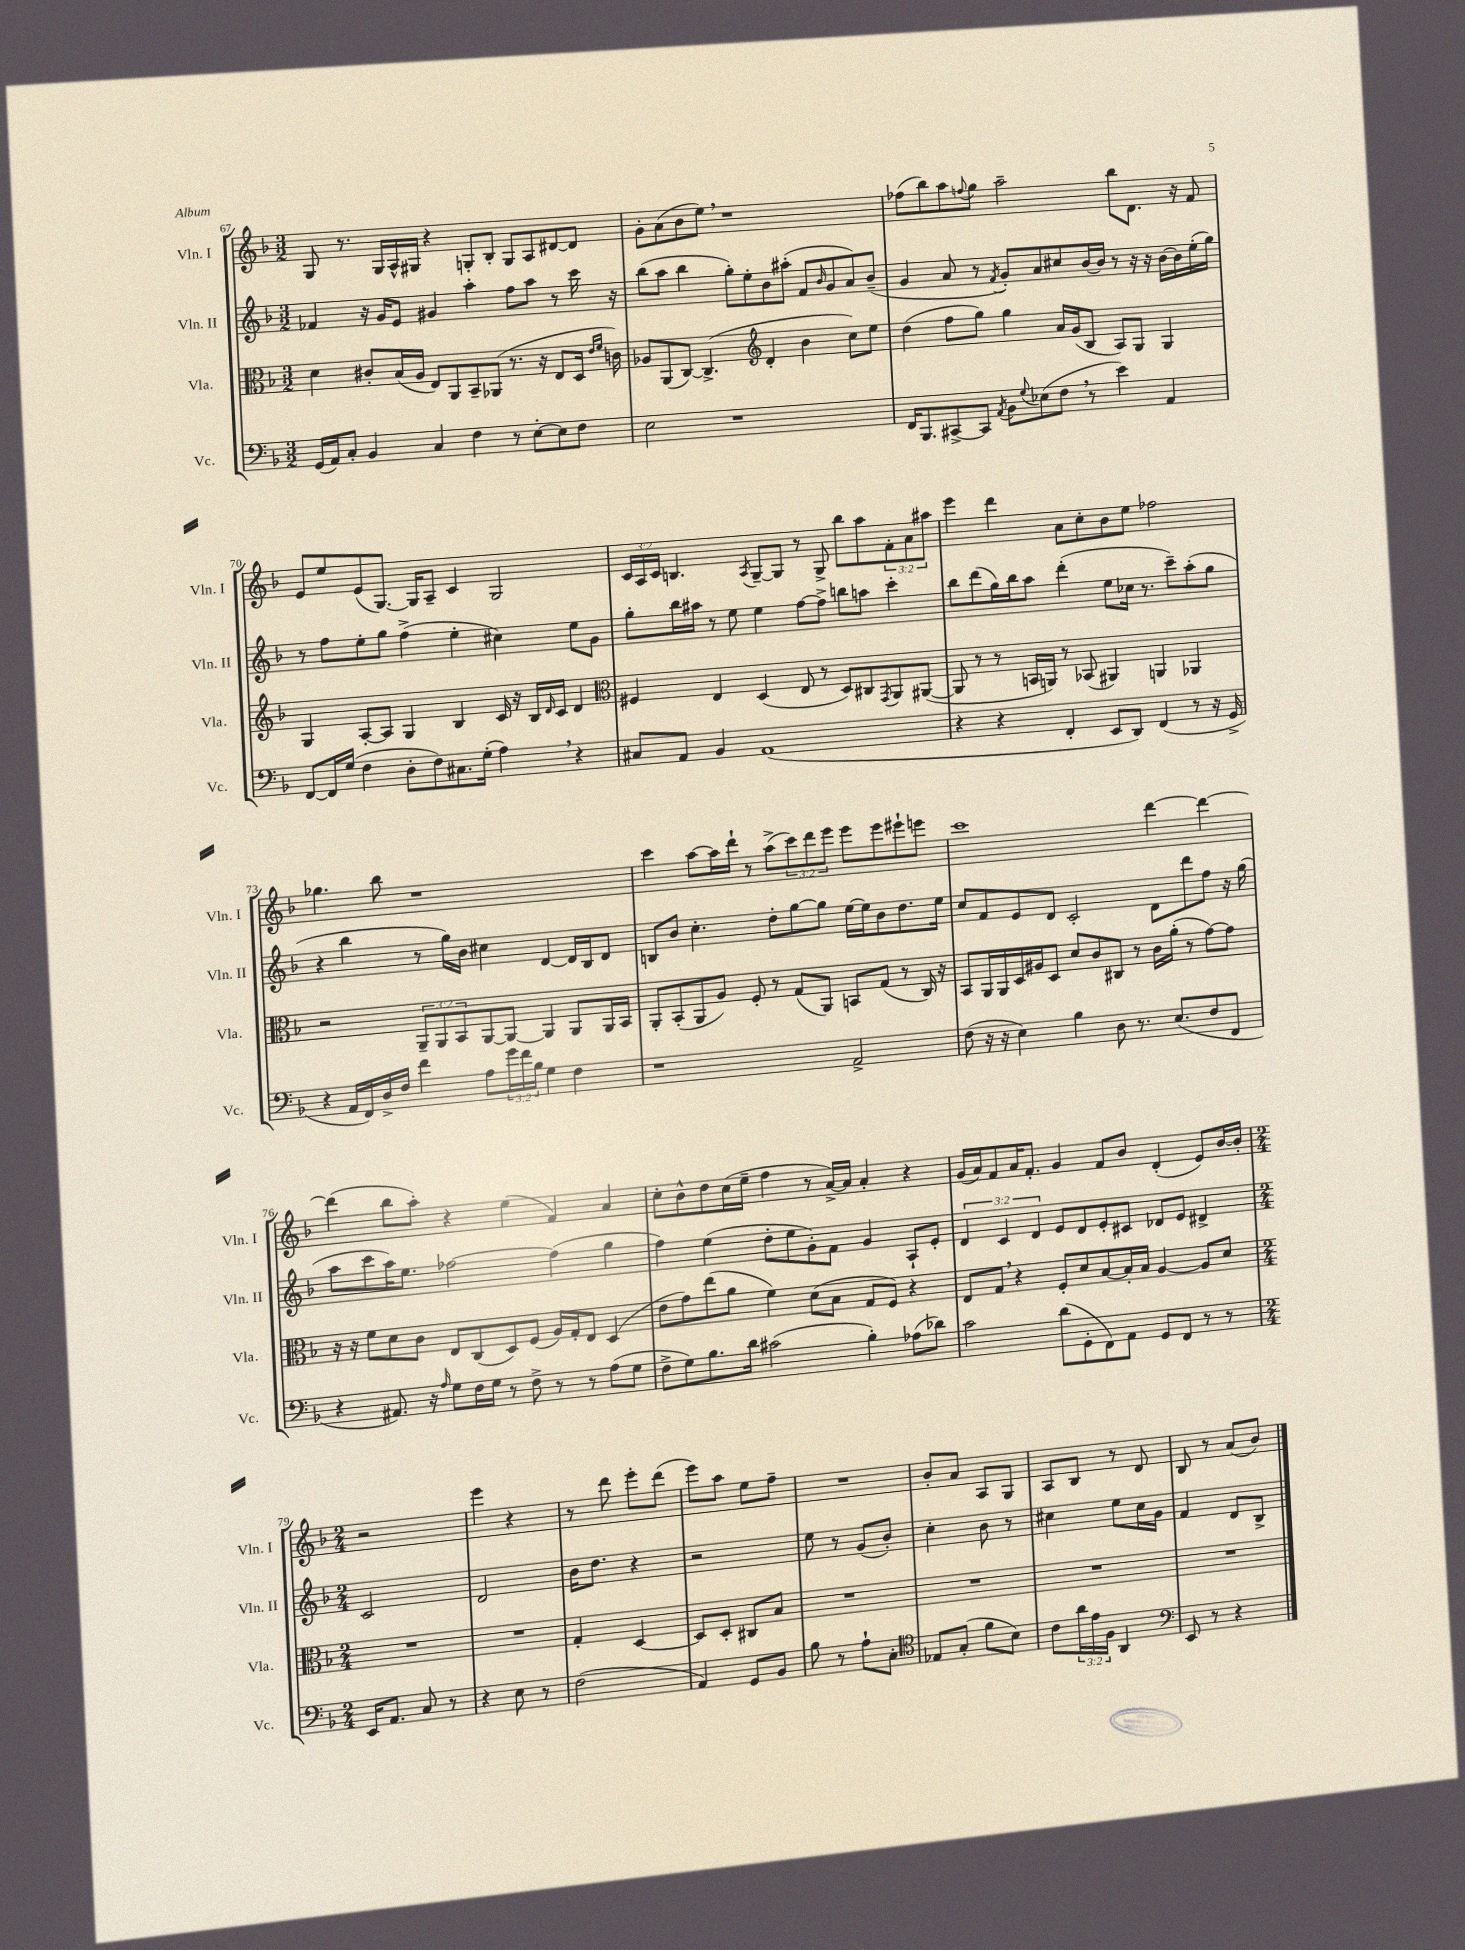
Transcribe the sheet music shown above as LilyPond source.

<<
\new StaffGroup <<
\new Staff = "s0" \with { instrumentName = "Vln. I" shortInstrumentName = "Vln. I" } {
    \clef treble \key f \major \numericTimeSignature \time 3/2 \override Staff.TupletNumber.text = #tuplet-number::calc-fraction-text
    g8 r8. g16 a16-^ gis16 r4 g8-. bes8-. g8 a8 dis'8~ dis'8 |
    g'8-. a'8( bes'8 e''8) \breathe r1 |
    fes''8( bes''8) a''8 \appoggiatura { f''8 } g''8 a''2-- bes''8 d'8. r16 f'8 |
    e'8 e''8 e'8( g8.~) g16 a8-- c'4 g2 |
    \tuplet 3/2 { c'16 a16 c'16 } b4. \acciaccatura { a8 } g8~-- g8 r8 g8-> bes''8 a''8 \tuplet 3/2 { f'8-. a'8 ais''8 } |
    e'''4 d'''4 a'8 c''8-. bes'8 e''8 fes''2 |
    ges''4. bes''8 r1 |
    c'''4 a''8~ a''16 d'''16-! r8 a''8->( \tuplet 3/2 { c'''8) d'''8 e'''8 } e'''8 e'''8 eis'''8-! e'''8 |
    c'''1 d'''4~ d'''4~ |
    d'''4( bes''8 a''8-.) r4 e''4( f'4) a'4 |
    c''8-. bes'8-^ d''8 c''16( e''16-- f''4 r8 a'16~->) a'16 a'4-. r4 |
    g'16( a'16) f'8 a'16 f'8.-. g'4 f'8 bes'8 d'4-.( e'8) bes'16~ bes'16-. |
    \numericTimeSignature \time 2/4 r2 |
    e'''4 r4 |
    r8 d'''8 e'''8-. d'''8( |
    e'''8) a''8 e''8 f''8-- |
    R2 |
    bes'8-. a'8 a8 g8 |
    a8 bes8 r8 d'8 |
    bes8 r8 a'8( bes'8) \bar "|." |
}
\new Staff = "s1" \with { instrumentName = "Vln. II" shortInstrumentName = "Vln. II" } {
    \clef treble \key f \major \numericTimeSignature \time 3/2 \override Staff.TupletNumber.text = #tuplet-number::calc-fraction-text
    fes'4 r16 g'16 e'8 gis'4 a''4-. f''8 a''8 r8 c'''16 r16 |
    bes''8( a''8 bes''4 g''8-.) e''8-. bes'8 ais''8-.( f'8 \grace { bes'16 } g'8 a'8) bes'8--( |
    g'4 a'8 r8 \acciaccatura { f'8 } g'8-.) a'8 cis''8 bes'16~ bes'16 r8 r16 r16 bes'16~ bes'16 e''16-.( g''16) |
    r8 f''8 e''8-. g''8 f''4->( e''4-. cis''4) e''8 g'8 |
    g''8-. bes''16 ais''16 r8 e''8 e''4 f''8~ f''8-> b''8 a''8 c'''4-. |
    bes''8 d'''8( g''16) bes''16 a''8 d'''4-.( e''8 ces''16 r8. c'''8--) a''8-.( g''8 |
    r4 bes''4 r8 g''16) bes'16 cis''4 d'4~ d'16 bes16 d'8 |
    b8 bes'8 c''4.-. d''8-. g''8~ g''8 e''16~ e''16 bes'8 d''8. e''16 |
    c''8 f'8 e'8 d'8 c'2-. d'8 d'''8 f''8 r16 g''16( |
    a''8 c'''8 a''16) e''8. fes''2~ fes''4( g''4 |
    f''4) e''4( d''8-. e''8 g'8-.) f'8 g'4 a8-! e'8-. |
    \tuplet 3/2 { d'4 c'4 d'4 } e'8 d'8 e'8-. cis'8 des'8 e'8 dis'4-> |
    \numericTimeSignature \time 2/4 c'2 |
    d'2 |
    bes'16 d''8. r4 |
    r2 |
    e''8 r8 g'8( bes'8-.) |
    c''4-. bes'8 r8 |
    cis''4 e''8 cis''16 g'16 |
    f'4 d'8 bes8-> \bar "|." |
}
\new Staff = "s2" \with { instrumentName = "Vla." shortInstrumentName = "Vla." } {
    \clef alto \key f \major \numericTimeSignature \time 3/2 \override Staff.TupletNumber.text = #tuplet-number::calc-fraction-text
    d'4 cis'8-. bes16( a16 e8) a,8 bes,8-- aes,8( r8. r16 e8 d16 \grace { e'16 f'16 } c'16) |
    aes8 a,8( c8~) c4.->( \clef treble d'4-. bes'4 c''8) e''8 |
    d''4( f''8 g''8) g''4 a'16 g'16( bes8 a8) g8 g4 |
    g4 a8~-. a8 g4 bes4 c'16 r16 bes16 \grace { d'16 } c'16 d'4 |
    \clef alto fis4 e4 d4( e8 r8 d8) cis8 \acciaccatura { g,8 } a,8 ais,8~( |
    ais,8 r8 r8 b,16 a,16) r8 bes,8( ais,4) a,4 aes,4 |
    r2 \tuplet 3/2 { a,8-- a,8 bes,8 } a,8~ a,8~ a,4 a,8 a,16 bes,16 |
    a,8-. bes,8-.( a,8 a8) f8-. r8 g8( a,8) b,8 g8( r8 c16) r16 |
    bes,8 a,16 a,16 d16 ais16 d8 d'8 c'8 cis8 r8 c'16 a'16-.( r8 g'8~) g'8 |
    r16 r16 f'8 d'8 c'8 e8 c8( d8) f8( a16) g16-. e8 d4( |
    e'8 g'8) e''8( a'8 f'4) d'8( bes8 g8 f8) r4 |
    e8 g8 \breathe r4 f8-. d'8 bes8~ bes16-. bes16 a4~ a8 d'8 |
    \numericTimeSignature \time 2/4 R2 |
    R2 |
    g4-. d4~ |
    d8 d8-. cis8 bes8 |
    R2 |
    R2 |
    R2 |
    R2 \bar "|." |
}
\new Staff = "s3" \with { instrumentName = "Vc." shortInstrumentName = "Vc." } {
    \clef bass \key f \major \numericTimeSignature \time 3/2 \override Staff.TupletNumber.text = #tuplet-number::calc-fraction-text
    g,16( a,16) c8-. bes,4 c4 f4 r8 e8~-. e8 f8 |
    e2 r1 |
    f,16 bes,,8. cis,8~-> cis,8 \acciaccatura { a,8 } bes,8 \appoggiatura { g8 } ees8( f8 \breathe r8 e'4) a,4 |
    f,8~ f,16 g16( f4 d8-. f8) cis8. g16-.( a4) \breathe r4 |
    cis8 a,8 bes,4 a,1( |
    r4 r4 f,4-. e,8 d,8) f,4( r8 r16 g,16-> |
    r4 a,16 f,16) d16-> f16 f'4 a8 \tuplet 3/2 { g'16 f'16 bes16 } g4 f4 |
    r1 a,2-> |
    f8( r16 r16 e4) bes4 d8 r8. e8.( f8 f,8 |
    r4 ais,8.) r16 \grace { a16 } g8 f16 g16 r8 f8-> r8 r8 a8( g8 |
    f8-> g8) bes8. d'16 cis'2( bes4-.) aes8( des'8) |
    c'2 d'8( g,8-. f,8) a,8 g,8 f,8 r8 r8 |
    \numericTimeSignature \time 2/4 e,16 a,8. c8 r8 |
    r4 e8 r8 |
    f2( |
    a,4) g,8 bes,8 |
    bes8 r8 a8-! c8-. |
    \clef tenor ees8 g8-.( f'8 bes8) |
    c'8 \tuplet 3/2 { a'16 e'16 f16 } a,4 |
    \clef bass e,8 r8 r4 \bar "|." |
}
>>
>>
\layout { \context { \Score currentBarNumber = #67 } }
